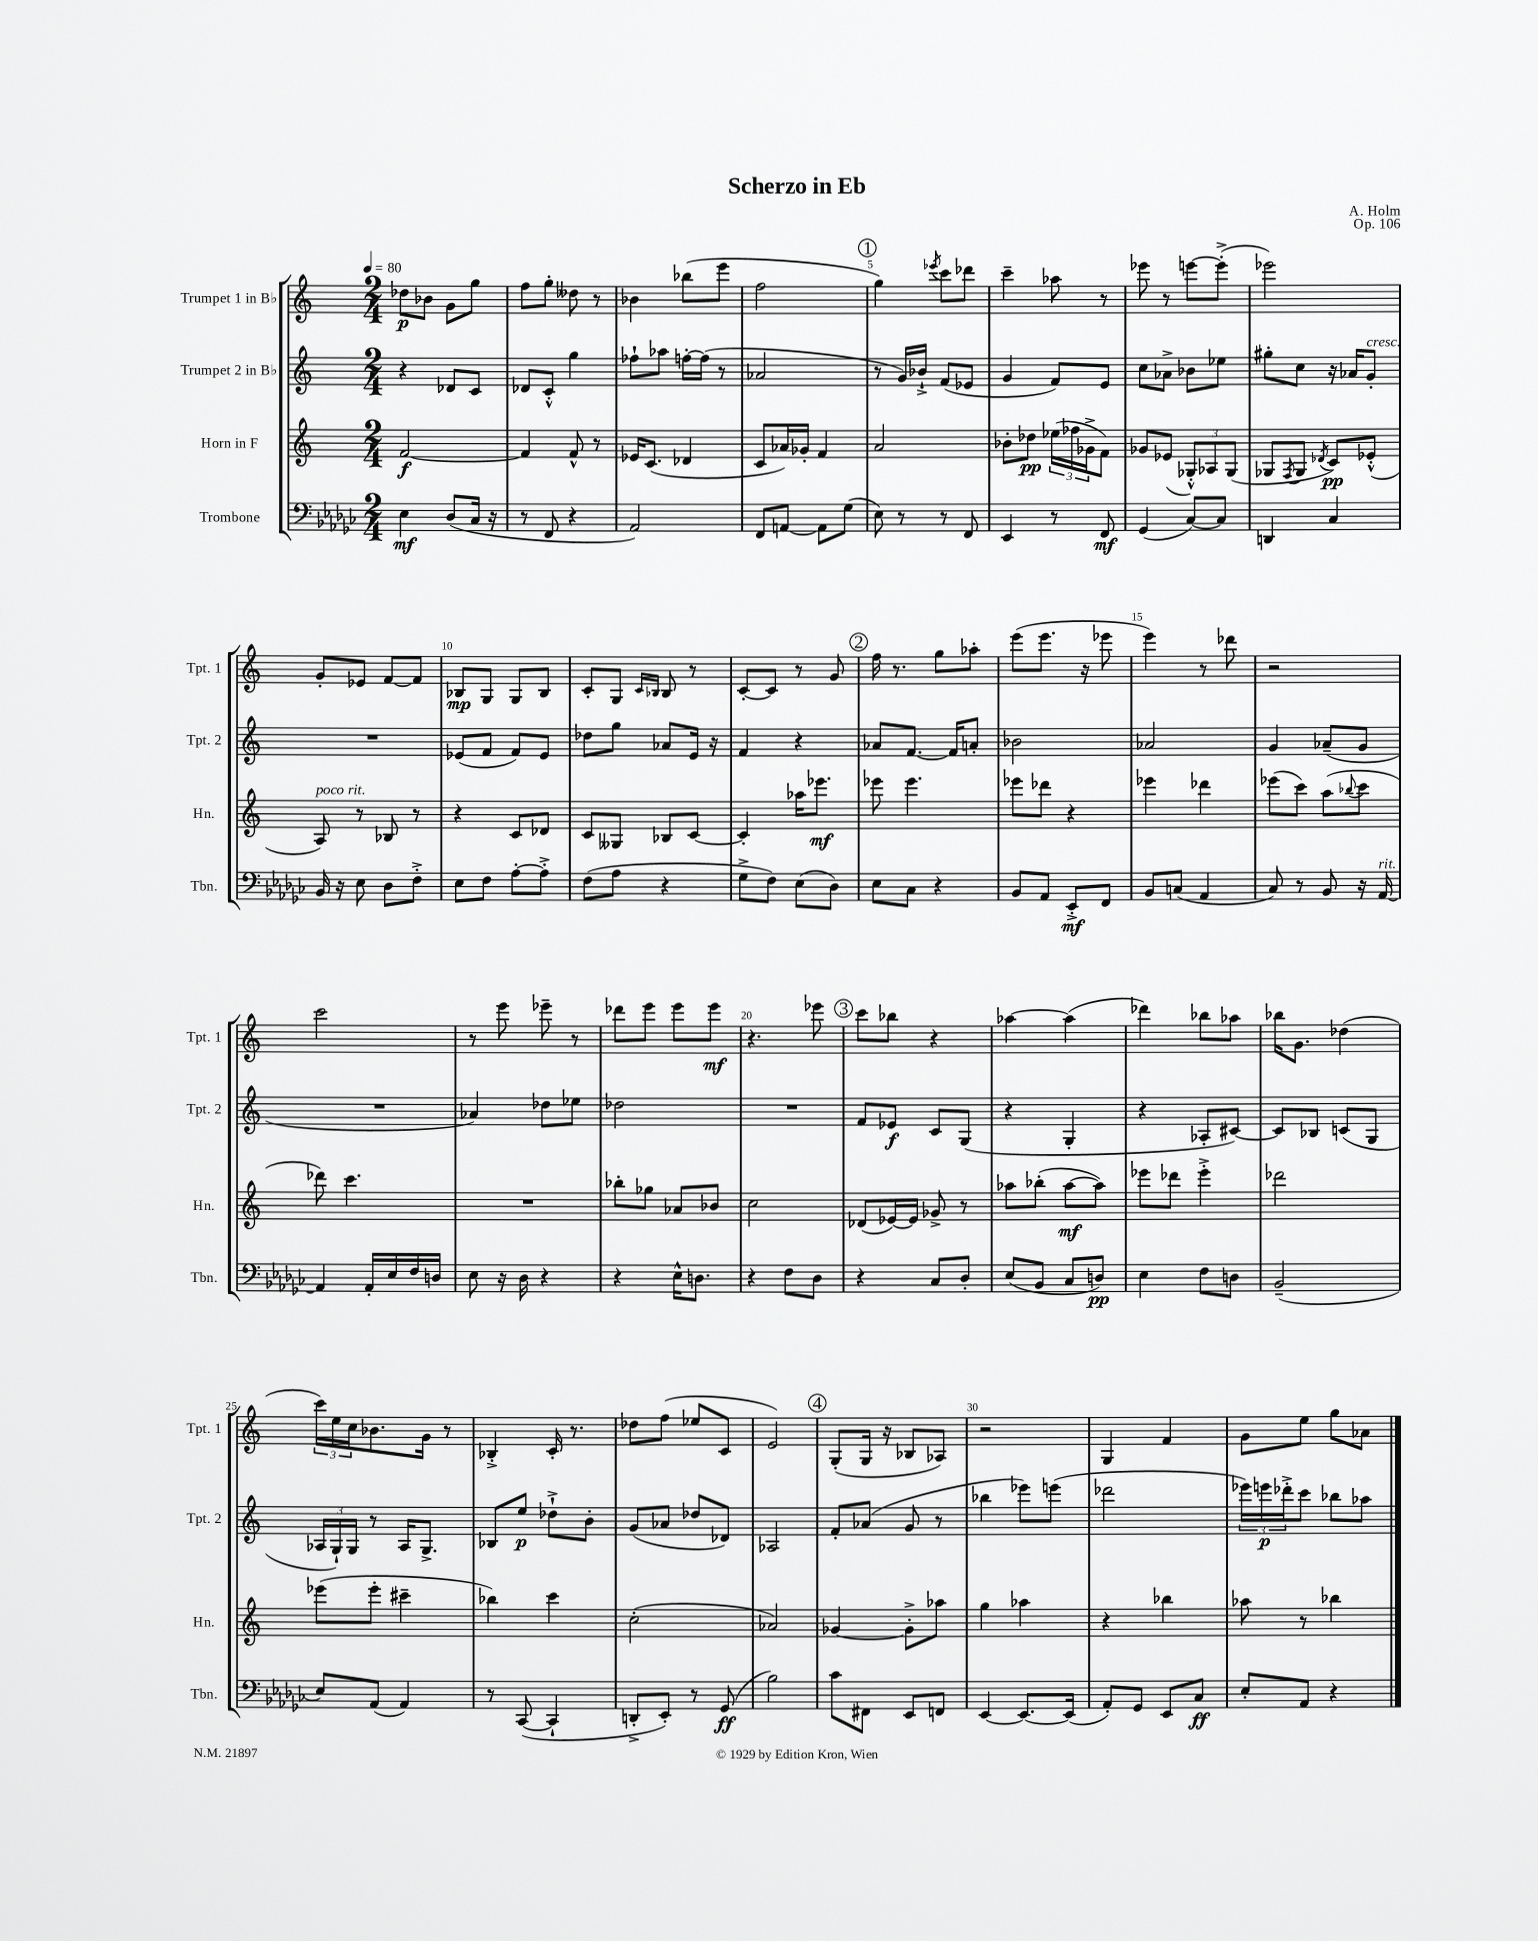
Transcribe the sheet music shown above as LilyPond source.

\header { title = "Scherzo in Eb" composer = "A. Holm" opus = "Op. 106" }
<<
\new StaffGroup <<
\new Staff = "s0" \with { instrumentName = "Trumpet 1 in Bb" shortInstrumentName = "Tpt. 1" } {
    \clef treble \key c \major \numericTimeSignature \time 2/4 \tempo 4 = 80
    des''8\p bes'8 g'8 g''8 |
    f''8 g''8-. deses''8 r8 |
    bes'4 bes''8( e'''8 |
    f''2 |
    \mark \markup { \circle "1" } g''4) \acciaccatura { ees'''8 } c'''8 des'''8 |
    c'''4-- aes''8 r8 |
    ees'''8 r8 e'''8~ e'''8-.->( |
    ees'''2) |
    g'8-. ees'8 f'8~ f'8 |
    bes8\mp g8 g8 bes8 |
    c'8-. g8 \grace { c'16 bes16 } bes8 r8 |
    c'8~-. c'8 r8 g'8 |
    \mark \markup { \circle "2" } f''16 r8. g''8 aes''8-. |
    e'''8( e'''8. r16 ees'''8 |
    e'''4) r8 des'''8 |
    r2 |
    c'''2 |
    r8 e'''8 ees'''8-- r8 |
    des'''8 e'''8 e'''8 e'''8\mf |
    r4. ees'''8 |
    \mark \markup { \circle "3" } c'''8 bes''8 r4 |
    aes''4~ aes''4( |
    des'''4) bes''8 aes''8 |
    bes''16 g'8. des''4( |
    \tuplet 3/2 { c'''16) e''16 c''16 } bes'8. g'16 r8 |
    bes4-.-> c'16-. r8. |
    des''8 f''8( ees''8 c'8 |
    e'2) |
    \mark \markup { \circle "4" } g8-.( g16 r16 bes8 aes8) |
    r2 |
    g4 f'4 |
    g'8 e''8 g''8 aes'8 \bar "|." |
}
\new Staff = "s1" \with { instrumentName = "Trumpet 2 in Bb" shortInstrumentName = "Tpt. 2" } {
    \clef treble \key c \major \numericTimeSignature \time 2/4
    r4 des'8 c'8 |
    des'8 c'8-.-^ g''4 |
    fes''8-! aes''8 f''16~-. f''16( r8 |
    aes'2 |
    \mark \markup { \circle "1" } r8 g'16) bes'16-!-> f'8( ees'8 |
    g'4 f'8) e'8 |
    c''8 aes'8-> bes'8 ees''8 |
    gis''8-. c''8 r16 aes'16 g'8-.^\markup { \italic "cresc." } |
    R2 |
    ees'8( f'8 f'8) ees'8 |
    des''8 g''8 aes'8 e'16 r16 |
    f'4 r4 |
    \mark \markup { \circle "2" } aes'8 f'8.~ f'16 a'8-. |
    bes'2 |
    aes'2 |
    g'4 aes'8--( g'8 |
    R2 |
    aes'4) des''8 ees''8 |
    des''2 |
    R2 |
    \mark \markup { \circle "3" } f'8 ees'8\f c'8 g8( |
    r4 g4-. |
    r4 aes8-. cis'8~) |
    cis'8 bes8 c'8( g8 |
    \tuplet 3/2 { aes16 g16-!) g16 } r8 aes16 g8.-> |
    bes8 e''8\p des''8-!-> b'8-. |
    g'8( aes'8 des''8 des'8) |
    aes2 |
    \mark \markup { \circle "4" } f'8-. aes'8( g'8 r8 |
    bes''4 ees'''8) e'''8( |
    des'''2 |
    \tuplet 3/2 { ees'''16) e'''16\p des'''16-.-> } c'''8 bes''8 aes''8 \bar "|." |
}
\new Staff = "s2" \with { instrumentName = "Horn in F" shortInstrumentName = "Hn." } {
    \clef treble \key c \major \numericTimeSignature \time 2/4
    f'2~\f |
    f'4 f'8-^ r8 |
    ees'16 c'8.( des'4 |
    c'8 aes'16) ges'16-. f'4 |
    \mark \markup { \circle "1" } a'2 |
    bes'8-. des''8\pp \tuplet 3/2 { ees''16( fes''16 ges'16-> } f'8) |
    ges'8 ees'8( \tuplet 3/2 { ges8-.-^) aes8 ges8( } |
    ges8 \acciaccatura { f8 } ges8 \acciaccatura { des'8 } c'8\pp) ees'8-.-^( |
    a8^\markup { \italic "poco rit." }) r8 bes8 r8 |
    r4 c'8 des'8 |
    c'8 geses8 bes8 c'8~ |
    c'4-. aes''16 ees'''8.\mf |
    \mark \markup { \circle "2" } ees'''8 ees'''4. |
    ees'''8 des'''8 r4 |
    ees'''4 des'''4 |
    ees'''8( c'''8) a''8( \appoggiatura { bes''8 } c'''8 |
    des'''8) c'''4. |
    R2 |
    bes''8-. ges''8 aes'8 bes'8 |
    c''2 |
    \mark \markup { \circle "3" } des'8( ees'16~) ees'16 ges'8-> r8 |
    aes''8 bes''8-.( aes''8~\mf aes''8) |
    ees'''8 des'''8 ees'''4-.-> |
    des'''2 |
    ees'''8( ees'''8-. cis'''4-- |
    bes''4) c'''4 |
    c''2-.( |
    aes'2) |
    \mark \markup { \circle "4" } ges'4~ ges'8-.-> aes''8 |
    g''4 aes''4 |
    r4 bes''4 |
    aes''8 r8 bes''4 \bar "|." |
}
\new Staff = "s3" \with { instrumentName = "Trombone" shortInstrumentName = "Tbn." } {
    \clef bass \key ges \major \numericTimeSignature \time 2/4
    ees4\mf des8( ces16 r16 |
    r8 f,8 r4 |
    aes,2) |
    f,8 a,8~ a,8 ges8( |
    \mark \markup { \circle "1" } ees8) r8 r8 f,8 |
    ees,4 r8 f,8\mf |
    ges,4( ces8~) ces8 |
    d,4 ces4 |
    bes,16 r16 ees8 des8 f8-.-> |
    ees8 f8 aes8~-. aes8-.-> |
    f8( aes8 r4 |
    ges8-> f8) ees8( des8) |
    \mark \markup { \circle "2" } ees8 ces8 r4 |
    bes,8 aes,8 ees,8-.->\mf f,8 |
    bes,8 c8( aes,4 |
    ces8) r8 bes,8 r16 aes,16~^\markup { \italic "rit." } |
    aes,4 aes,16-. ees16 f16 d16 |
    ees8 r16 des16 r4 |
    r4 ees16-^ d8. |
    r4 f8 des8 |
    \mark \markup { \circle "3" } r4 ces8 des8-. |
    ees8( bes,8 ces8 d8\pp) |
    ees4 f8 d8 |
    bes,2--( |
    ees8) aes,8( aes,4) |
    r8 ces,8~( ces,4-! |
    d,8-.-> ees,8-.) r8 ges,8\ff( |
    bes2) |
    \mark \markup { \circle "4" } ces'8 fis,8 ees,8 f,8 |
    ees,4~ ees,8.~ ees,16( |
    aes,8-.) ges,8 ees,8 ces8\ff |
    ees8-. aes,8 r4 \bar "|." |
}
>>
>>
\layout { \context { \Score \override BarNumber.break-visibility = ##(#f #t #t) barNumberVisibility = #(every-nth-bar-number-visible 5) } }
